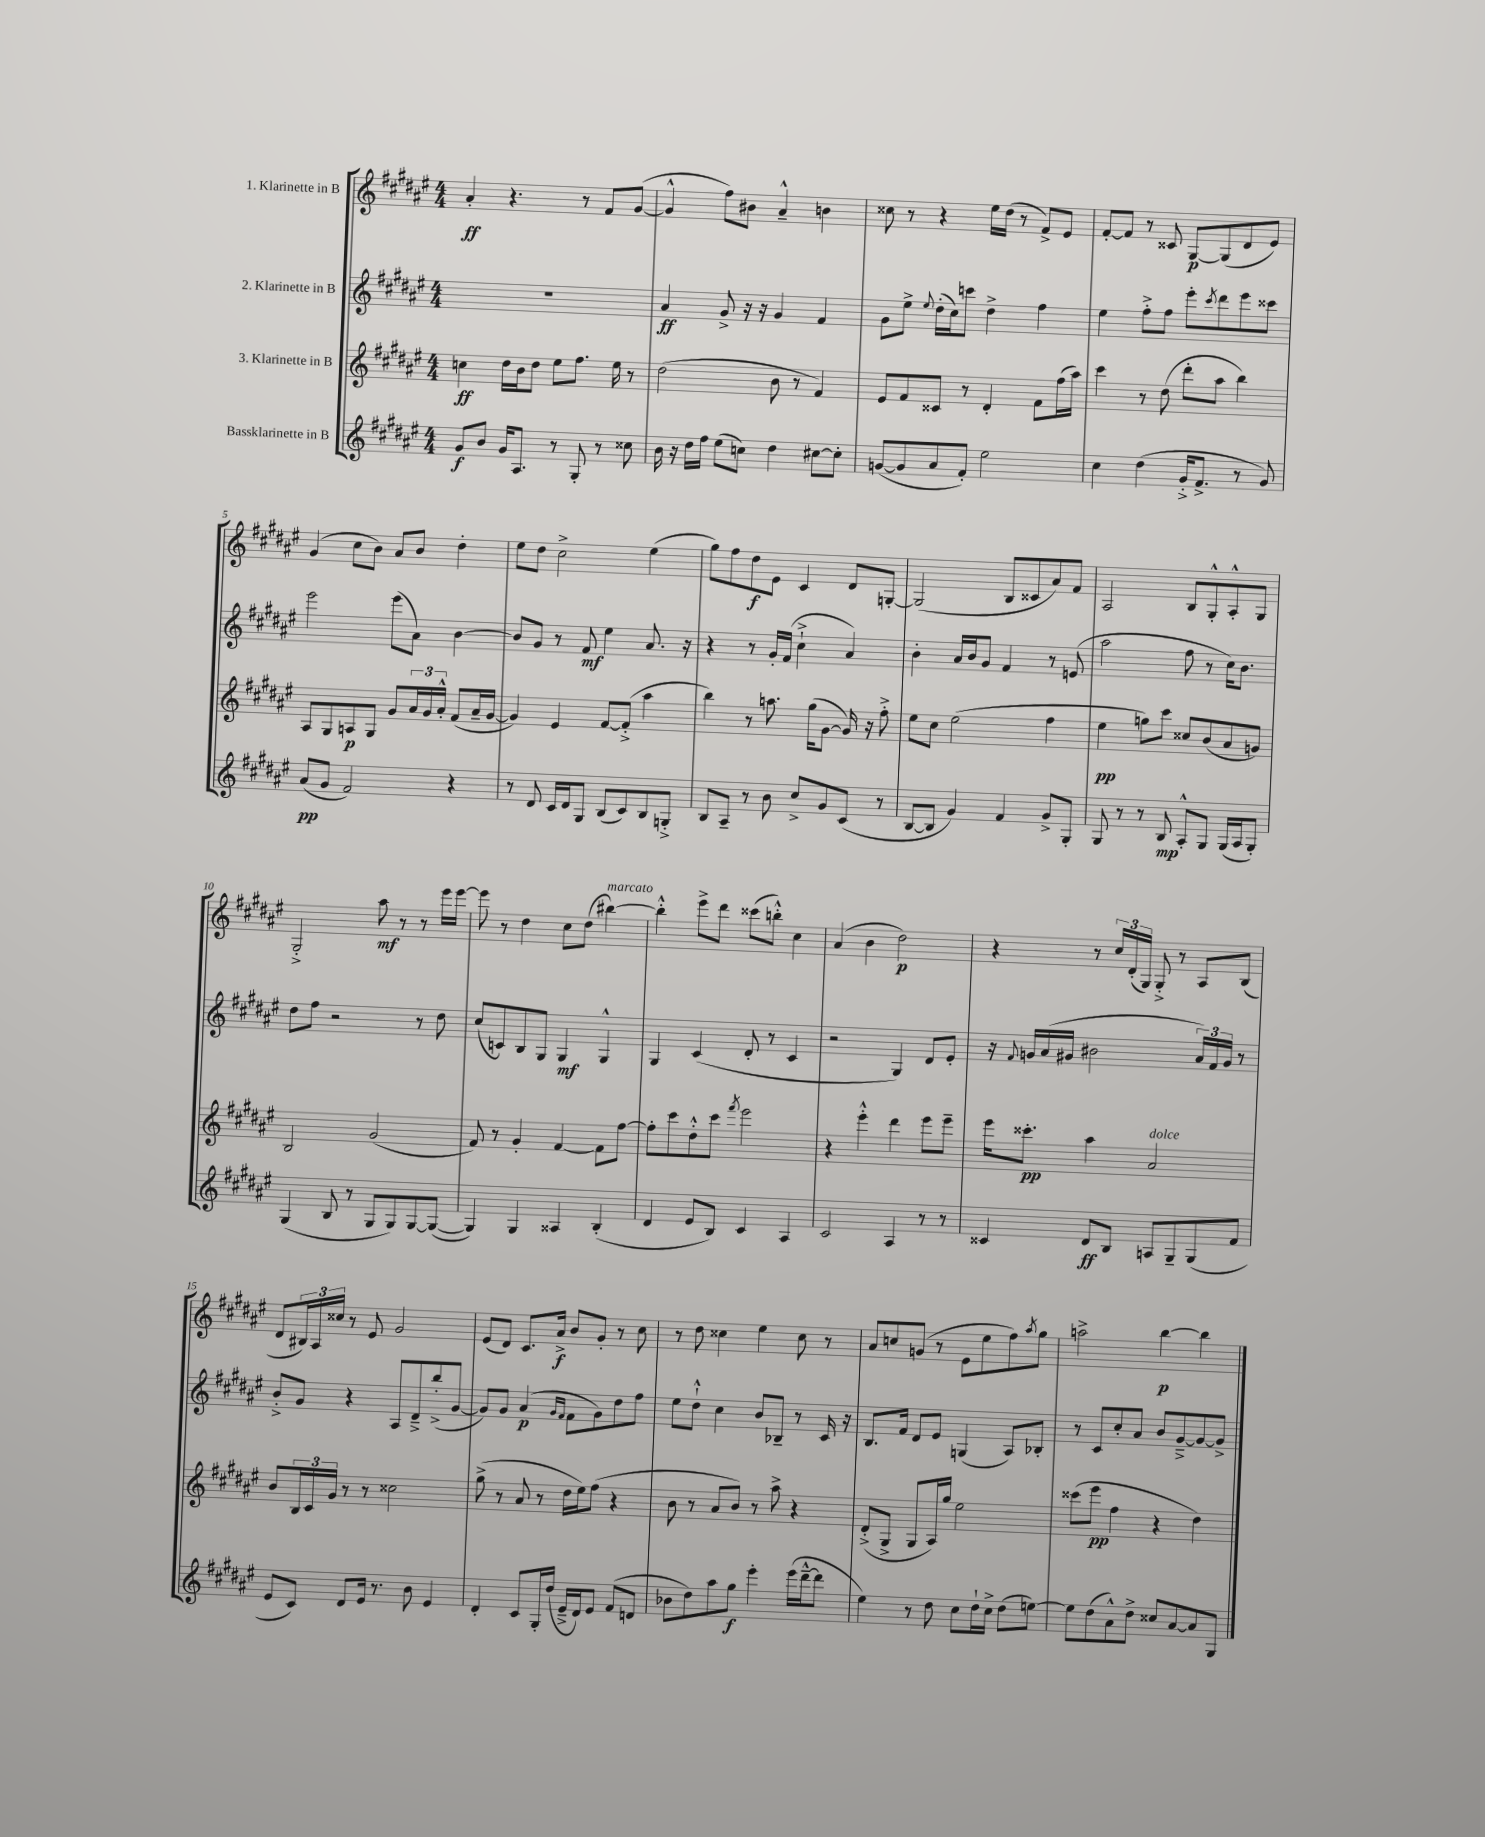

**kern	**dynam	**kern	**dynam	**kern	**dynam	**kern	**dynam
*part4	*part4	*part3	*part3	*part2	*part2	*part1	*part1
*staff4	*staff4	*staff3	*staff3	*staff2	*staff2	*staff1	*staff1
*I"Bassklarinette in B	*	*I"3. Klarinette in B	*	*I"2. Klarinette in B	*	*I"1. Klarinette in B	*
*clefG2	*	*clefG2	*	*clefG2	*	*clefG2	*
*k[f#c#g#d#a#e#]	*	*k[f#c#g#d#a#e#]	*	*k[f#c#g#d#a#e#]	*	*k[f#c#g#d#a#e#]	*
*M4/4	*	*M4/4	*	*M4/4	*	*M4/4	*
=1	=1	=1	=1	=1	=1	=1	=1
8g#/L	f	4ccn\	ff	1r	.	4a#'/	ff
8b/J	.	.	.	.	.	.	.
16g#/KL	.	16dd#\LL	.	.	.	4.r	.
8.A#/J	.	16b\J	.	.	.	.	.
.	.	8dd#\J	.	.	.	.	.
8r	.	8ee#\L	.	.	.	.	.
8G#'/	.	8.ff#\J	.	.	.	8r	.
8r	.	.	.	.	.	8f#/L	.
.	.	16ee#\	.	.	.	.	.
8cc##X\	.	8r	.	.	.	([8g#/J	.
=2	=2	=2	=2	=2	=2	=2	=2
16b\	.	(2dd#\	.	4a#/	ff	4g#^^/]	.
16r	.	.	.	.	.	.	.
16dd#\LL	.	.	.	.	.	.	.
16ff#\JJ	.	.	.	.	.	.	.
(8ee#\L	.	.	.	8g#^/	.	8ff#\L)	.
8ccn\J)	.	.	.	16r	.	8b#X\J	.
.	.	.	.	16r	.	.	.
4dd#\	.	8b\	.	4g#/	.	4a#~^^/	.
.	.	8r	.	.	.	.	.
[8cc#X\L	.	4f#/)	.	4f#/	.	4bn\	.
8cc#'\J]	.	.	.	.	.	.	.
=3	=3	=3	=3	=3	=3	=3	=3
([8gn/L	.	8e#/L	.	8g#\L	.	8cc##X\	.
8g/]	.	8f#/	.	8ee#^\J	.	8r	.
.	.	.	.	8qqee#/	.	.	.
8a#/	.	8c##X/J	.	(16dd#'\LL	.	4r	.
.	.	.	.	16cc#\J)	.	.	.
8f#'/J)	.	8r	.	8cccn\J	.	.	.
2ee#\	.	4d#'/	.	4dd#^\	.	16ee#\LL	.
.	.	.	.	.	.	(16dd#\JJ	.
.	.	.	.	.	.	8r	.
.	.	8f#\L	.	4ff#\	.	8f#^/L)	.
.	.	(16ff#\L	.	.	.	8e#/J	.
.	.	16aa#\JJ)	.	.	.	.	.
=4	=4	=4	=4	=4	=4	=4	=4
4cc#\	.	4ccc#\	.	4ee#\	.	[8f#'/L	.
.	.	.	.	.	.	8f#/J]	.
(4dd#\	.	8r	.	8ff#'^\L	.	8r	.
.	.	(8dd#\	.	8ff#\J	.	8c##X/	.
16g#'^/KL	.	8ddd#'\L	.	8eee#'\L	.	[8G#/L	p
8.f#^/J	.	.	.	.	.	.	.
.	.	.	.	8qccc#/	.	.	.
.	.	8aa#\J	.	8ddd#\	.	(8G#/]	.
8r	.	4bb\)	.	8eee#\	.	8d#/	.
8g#/)	.	.	.	8ccc##X\J	.	8e#/J)	.
!!LO:LB:g=z
=5	=5	=5	=5	=5	=5	=5	=5
(8a#/L	pp	8A#/L	.	2eee#\	.	(4g#/	.
8g#/J	.	8G#/	.	.	.	.	.
2f#/)	.	8An/	p	.	.	8cc#\L	.
.	.	8G#/J	.	.	.	8b\J)	.
.	.	8g#/L	.	(8eee#\L	.	8a#/L	.
.	.	24a#/L	.	8a#\J)	.	8b/J	.
.	.	24g#/	.	.	.	.	.
.	.	24a#'^^/JJ	.	.	.	.	.
4r	.	(8f#/L	.	[4b\	.	4dd#'\	.
.	.	16a#~/L	.	.	.	.	.
.	.	[16g#/JJ	.	.	.	.	.
=6	=6	=6	=6	=6	=6	=6	=6
8r	.	4g#/])	.	8b/L]	.	8ee#\L	.
8d#/	.	.	.	8g#/J	.	8dd#\J	.
16c#/LL	.	4e#/	.	8r	.	2cc#^\	.
16d#/J	.	.	.	.	.	.	.
8G#/J	.	.	.	8f#/	mf	.	.
(8B/L	.	[8f#/L	.	4ee#\	.	.	.
8c#/)	.	(8f#'^/J]	.	.	.	.	.
8B/	.	4aa#\	.	8.a#/	.	(4ee#\	.
8Gn'^/J	.	.	.	.	.	.	.
.	.	.	.	16r	.	.	.
=7	=7	=7	=7	=7	=7	=7	=7
8B/L	.	4bb\)	.	4r	.	8gg#\L)	.
8A#~/J	.	.	.	.	.	8ff#\	.
8r	.	8r	.	8r	.	8dd#\	f
8b\	.	8.aan\	.	16g#'/LL	.	8e#\J	.
.	.	.	.	(16f#/JJ	.	.	.
8cc#^/L	.	.	.	4cc#`^\	.	4c#/	.
.	.	(16gg#\KL	.	.	.	.	.
8g#/	.	[8g#\J	.	.	.	.	.
(8c#/J	.	16g#/])	.	4a#/)	.	8d#/L	.
.	.	16r	.	.	.	.	.
8r	.	8ff#'^\	.	.	.	[8Gn'/J	.
=8	=8	=8	=8	=8	=8	=8	=8
[8B/L	.	8ee#\L	.	4b'\	.	(2G/]	.
8B/J]	.	8cc#\J	.	.	.	.	.
4g#/)	.	(2ee#\	.	16a#/LL	.	.	.
.	.	.	.	16b/J	.	.	.
.	.	.	.	8g#/J	.	.	.
4f#/	.	.	.	4f#/	.	8B/L	.
.	.	.	.	.	.	8c##X/	.
8g#^/L	.	4ff#\	.	8r	.	8a#/)	.
8G#'/J	.	.	.	(8en/	.	8f#/J	.
=9	=9	=9	=9	=9	=9	=9	=9
8G#/	.	4ee#\	pp	2aa#\	.	2A#/	.
8r	.	.	.	.	.	.	.
8r	.	8ggn\L)	.	.	.	.	.
8B/	mp	8ccc#\J	.	.	.	.	.
8A#'^^/L	.	8cc##X/L	.	8ff#\	.	8B/L	.
8G#/J	.	(8b/	.	8r	.	8G#'^^/	.
(16G#/LL	.	8a#/	.	16cc#\KL)	.	8A#'^^/	.
16A#/J	.	.	.	8.b\J	.	.	.
8G#'/J)	.	8gn/J)	.	.	.	8G#/J	.
!!LO:LB:g=z
=10	=10	=10	=10	=10	=10	=10	=10
(4G#/	.	2B/	.	8dd#\L	.	2G#'^/	.
.	.	.	.	8ff#\J	.	.	.
8B/	.	.	.	2r	.	.	.
8r	.	.	.	.	.	.	.
8G#/L	.	(2g#/	.	.	.	8aa#\	mf
8G#/)	.	.	.	.	.	8r	.
[8G#/	.	.	.	8r	.	8r	.
(8G#/J_	.	.	.	8dd#\	.	16eee#\LL	.
.	.	.	.	.	.	[16eee#\JJ	.
=11	=11	=11	=11	=11	=11	=11	=11
4G#/])	.	8f#/)	.	(8cc#/L	.	8eee#\]	.
.	.	8r	.	8cn/)	.	8r	.
4G#/	.	4g#'/	.	8B/	.	4dd#\	.
.	.	.	.	8G#/J	.	.	.
4A##X/	.	[4f#/	.	4G#/	mf	8cc#\L	.
.	.	.	.	.	.	(8dd#\J	.
!	!	!	!	!	!	!LO:TX:a:i:t=marcato	!
(4B'/	.	8f#\L]	.	4G#^^/	.	[4bb#X\)	.
.	.	[8ff#\J	.	.	.	.	.
=12	=12	=12	=12	=12	=12	=12	=12
4d#/	.	8ff#'\L]	.	4G#/	.	4bb#'^^\]	.
.	.	8ccc#\	.	.	.	.	.
8e#/L	.	8dd#'^^\	.	(4c#/	.	8eee#^\L	.
8B/J)	.	8ccc#\J	.	.	.	8ddd#\J	.
.	.	8qfff#/	.	.	.	.	.
4c#/	.	2eee#\	.	8d#'/	.	(8ccc##X\L	.
.	.	.	.	8r	.	8bbn'^^\J)	.
4A#/	.	.	.	4c#/	.	4cc#\	.
=13	=13	=13	=13	=13	=13	=13	=13
2c#/	.	4r	.	2r	.	(4a#/	.
.	.	4eee#'^^\	.	.	.	4b\	.
4A#/	.	4ddd#\	.	4G#/)	.	2dd#\)	p
8r	.	8eee#\L	.	8d#/L	.	.	.
8r	.	8eee#~\J	.	8e#'/J	.	.	.
=14	=14	=14	=14	=14	=14	=14	=14
4c##X/	.	16eee#\KL	.	16r	.	4r	.
.	.	.	.	8qqf#/	.	.	.
.	.	8.ccc##X'\J	pp	16gn/LL	.	.	.
.	.	.	.	(16a#/	.	.	.
.	.	.	.	16g#X/JJ	.	.	.
8d#/L	ff	4aa#\	.	2b#X\	.	8r	.
8B/J	.	.	.	.	.	24cc#/LL	.
.	.	.	.	.	.	(24d#'/	.
.	.	.	.	.	.	24G#/JJ)	.
!	!	!LO:TX:a:i:t=dolce	!	!	!	!	!
8An/L	.	2a#/	.	.	.	8G#'^/	.
8G#~/	.	.	.	.	.	8r	.
(8G#/	.	.	.	24a#/LL)	.	8A#/L	.
.	.	.	.	24f#/	.	.	.
.	.	.	.	24g#/JJ	.	.	.
8f#/J	.	.	.	8r	.	(8B/J	.
!!LO:LB:g=z
=15	=15	=15	=15	=15	=15	=15	=15
8e#/L	.	8b/L	.	8b'^/L	.	8d#/L	.
8c#/J)	.	24B/L	.	8g#/J	.	24B#X/L)	.
.	.	24c#/	.	.	.	24A#/	.
.	.	24g#/JJ	.	.	.	24cc##X/JJ	.
8d#/L	.	8r	.	4r	.	8r	.
16e#/Jk	.	8r	.	.	.	8e#/	.
8.r	.	.	.	.	.	.	.
.	.	2cc##X\	.	8A#/L	.	2g#/	.
8b\	.	.	.	8d#~^/	.	.	.
4e#/	.	.	.	(8bb'^/	.	.	.
.	.	.	.	[8g#/J	.	.	.
=16	=16	=16	=16	=16	=16	=16	=16
4d#'/	.	(8gg#^\	.	8g#/L])	.	(8e#/L	.
.	.	8r	.	8g#/J	.	8d#/J)	.
8c#/L	.	8a#/	.	(4a#/	p	8.c#/L	.
16G#'/L	.	8r	.	.	.	.	.
(16dd#/JJ	.	.	.	.	.	16a#^/Jk	f
.	.	.	.	16qqg#/LL	.	.	.
.	.	.	.	16qqf#/JJ	.	.	.
16e#~^/LL	.	16dd#\LL	.	8f#\L	.	8b/L	.
16d#/J)	.	16ee#\J)	.	.	.	.	.
8e#/J	.	(8ff#\J	.	8g#\)	.	8g#'/J	.
(8f#/L	.	4r	.	8dd#\	.	8r	.
8dn/J	.	.	.	8ff#\J	.	8cc#\	.
=17	=17	=17	=17	=17	=17	=17	=17
8b-X\L	.	8b\	.	8ee#\L	.	8r	.
8dd#\)	.	8r	.	8dd#`^^\J	.	8dd#\	.
8aa#\	.	8a#/L	.	4cc#\	.	4cc##X\	.
8gg#\J	f	8b/J)	.	.	.	.	.
4eee#'\	.	8r	.	8b/L	.	4ee#\	.
.	.	8aa#^\	.	8B-X~/J	.	.	.
(16eee#\LL	.	4r	.	8r	.	8cc##\	.
[16ddd#~^^\J	.	.	.	.	.	.	.
8ddd#\J]	.	.	.	16c#/	.	8r	.
.	.	.	.	16r	.	.	.
=18	=18	=18	=18	=18	=18	=18	=18
4ee#\)	.	(8d#'^/L	.	8.B/L	.	8a#/L	.
.	.	8G#^/J	.	.	.	8ccn/	.
.	.	.	.	16f#/Jk	.	.	.
8r	.	8G#/L	.	8d#/L	.	(8gn/J	.
8dd#\	.	16A#/L)	.	8e#/J	.	8r	.
.	.	16gg#/JJ	.	.	.	.	.
8cc#\L	.	2ee#\	.	(4Gn/	.	8e#\L	.
16dd#`\L	.	.	.	.	.	8ee#\	.
16cc#^\JJ	.	.	.	.	.	.	.
(8dd#\L	.	.	.	8A#/L)	.	8ff#\)	.
.	.	.	.	.	.	8qaa#/	.
[8een\J)	.	.	.	8B-X'/J	.	8gg#\J	.
=19	=19	=19	=19	=19	=19	=19	=19
8ee\L]	.	(8ccc##X\L	.	8r	.	2aan^\	.
(8dd#\	.	8eee#\J	pp	8c#/L	.	.	.
8a#^^\)	.	4ff#\	.	8cc#'/	.	.	.
8dd#^\J	.	.	.	8a#/J	.	.	.
8cc##X/L	.	4r	.	8b/L	.	[4bb\	p
[8a#/	.	.	.	[8g#~^/	.	.	.
8a#/]	.	4dd#\)	.	8g#/_	.	4bb\]	.
8G#/J	.	.	.	8g#^/J]	.	.	.
==	==	==	==	==	==	==	==
*-	*-	*-	*-	*-	*-	*-	*-
